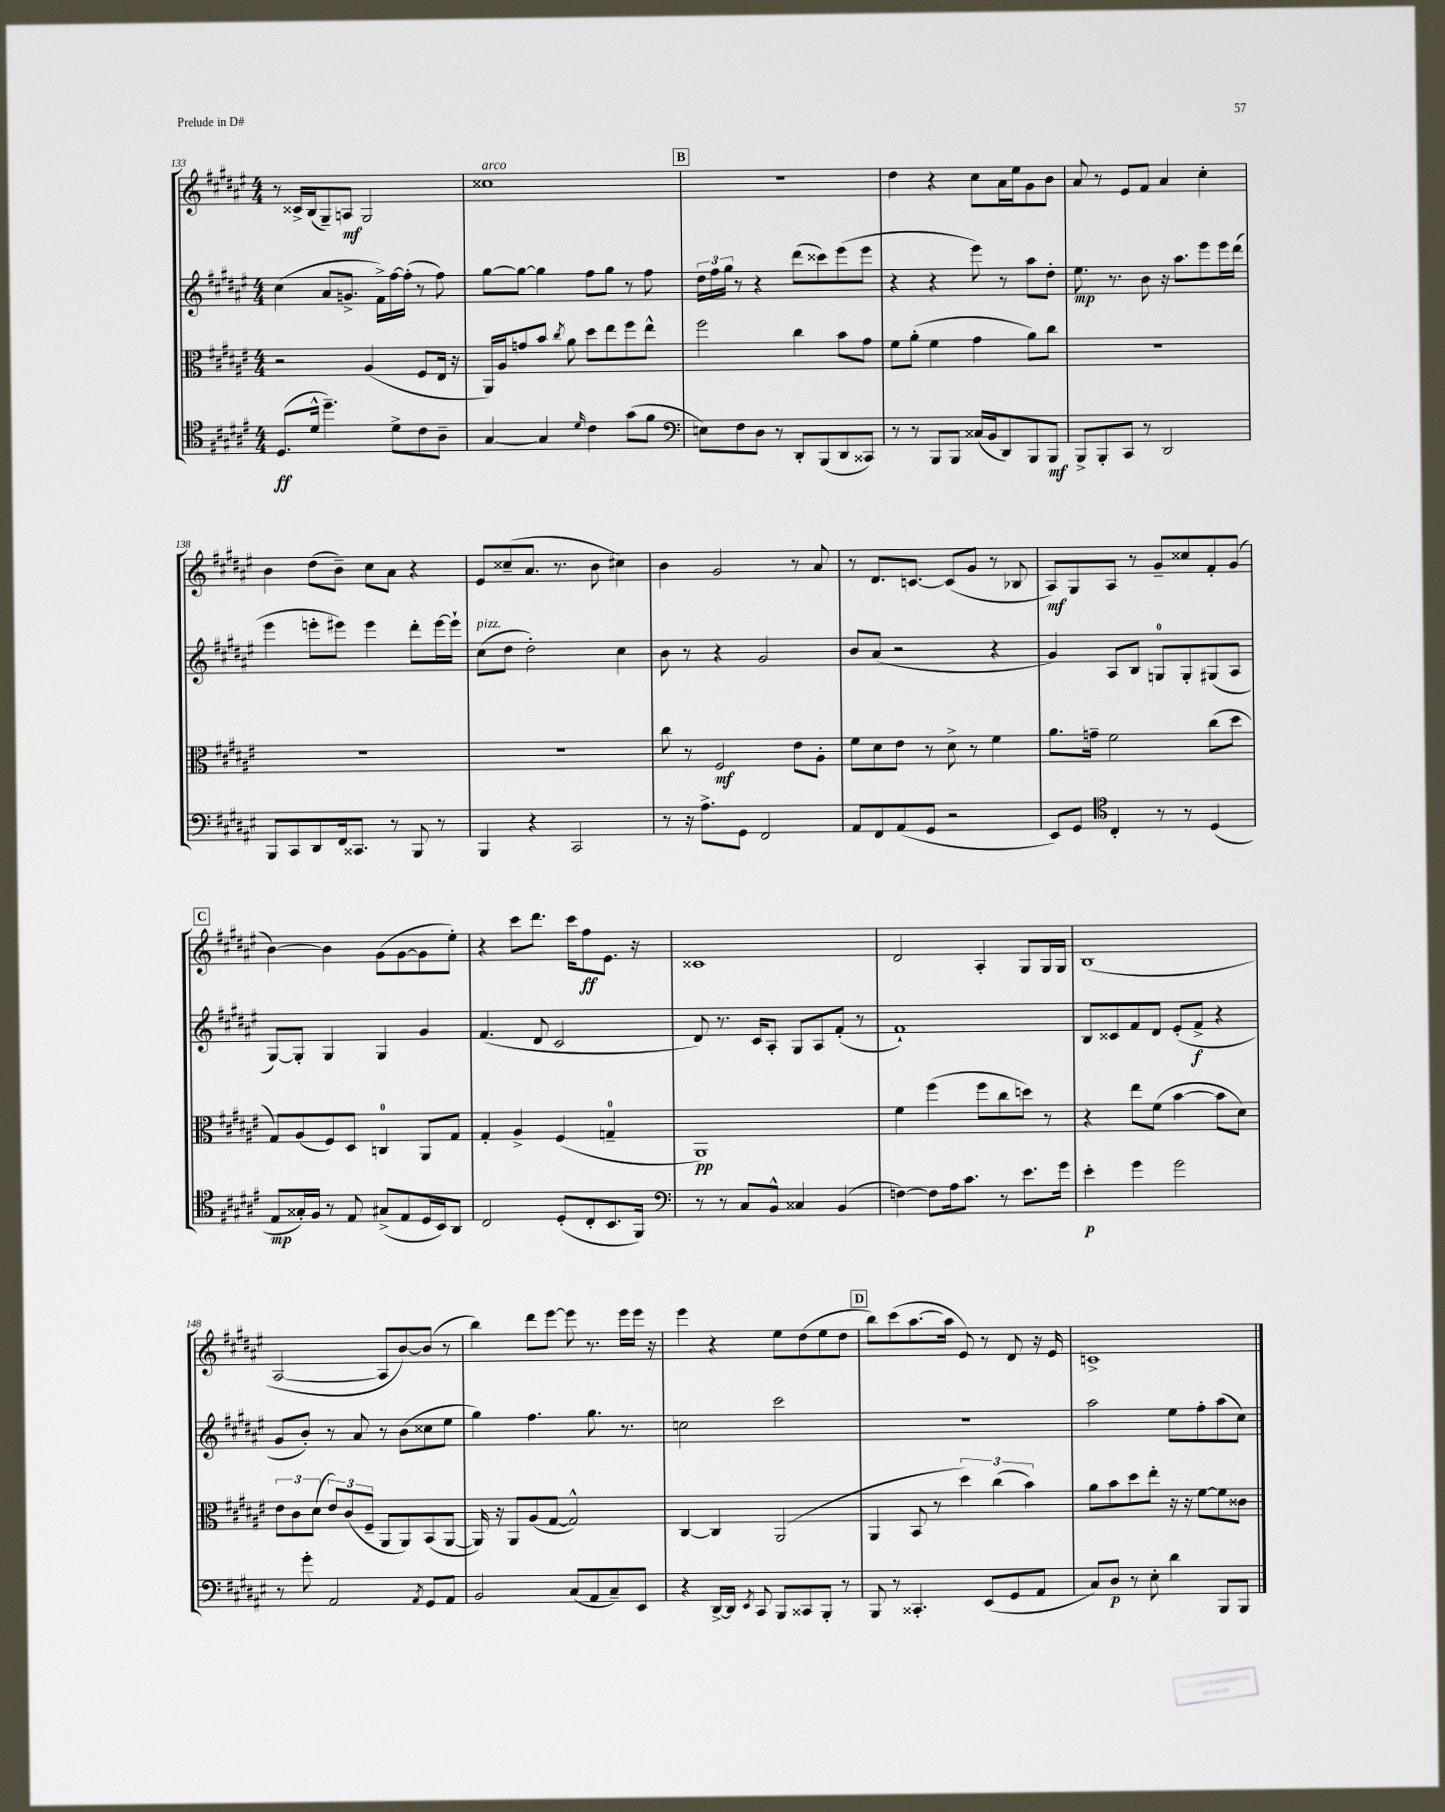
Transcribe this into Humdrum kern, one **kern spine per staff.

**kern	**dynam	**kern	**dynam	**kern	**dynam	**kern	**dynam
*part4	*part4	*part3	*part3	*part2	*part2	*part1	*part1
*staff4	*staff4	*staff3	*staff3	*staff2	*staff2	*staff1	*staff1
*clefC4	*	*clefC3	*	*clefG2	*	*clefG2	*
*k[f#c#g#d#a#e#]	*	*k[f#c#g#d#a#e#]	*	*k[f#c#g#d#a#e#]	*	*k[f#c#g#d#a#e#]	*
*M4/4	*	*M4/4	*	*M4/4	*	*M4/4	*
=133	=133	=133	=133	=133	=133	=133	=133
(8.D#/L	ff	2r	.	(4cc#\	.	8r	.
.	.	.	.	.	.	16c##X^/LL	.
16d#^^/Jk	.	.	.	.	.	(16B/J	.
4.dd#~\)	.	.	.	8a#/L	.	8G#~/)	.
.	.	.	.	8.gn^/J	.	8An/J	mf
.	.	(4A#/	.	.	.	2G#/	.
.	.	.	.	16f#^\LL)	.	.	.
8d#^\L	.	.	.	[16ff#\	.	.	.
.	.	.	.	(16ff#'\JJ]	.	.	.
8c#\	.	8F#/L	.	8r	.	.	.
8A#~\J	.	16E#/Jk	.	8ff#\)	.	.	.
.	.	16r	.	.	.	.	.
=134	=134	=134	=134	=134	=134	=134	=134
!	!	!	!	!	!	!LO:TX:a:i:t=arco	!
[4G#/	.	16AA#/LL)	.	[8gg#\L	.	1cc##X	.
.	.	16A#/J	.	.	.	.	.
.	.	8gn/	.	8gg#\J_	.	.	.
4G#/]	.	8b/J	.	4gg#\]	.	.	.
.	.	8qcc#/	.	.	.	.	.
.	.	8a#\	.	.	.	.	.
16qqd#/	.	.	.	.	.	.	.
4c#\	.	8dd#\L	.	8ff#\L	.	.	.
.	.	8ee#\	.	8gg#\J	.	.	.
(8g#\L	.	8ff#\	.	8r	.	.	.
8f#\J	.	8ee#^^\J	.	8ff#\	.	.	.
!!LO:REH:place=s1:t=B
=135	=135	=135	=135	=135	=135	=135	=135
*clefF4	*	*	*	*	*	*	*
8En\L)	.	2ff#\	.	24dd#\LL	.	1r	.
.	.	.	.	24ff#\	.	.	.
.	.	.	.	24gg#\JJ	.	.	.
8F#\	.	.	.	8r	.	.	.
8D#\J	.	.	.	4r	.	.	.
8r	.	.	.	.	.	.	.
8DD#'/L	.	4cc#\	.	(8ddd#\L	.	.	.
(8BBB/	.	.	.	8ccc##X\)	.	.	.
8DD#/	.	8b\L	.	(8eee#\	.	.	.
8CC##X/J)	.	8g#\J	.	8eee#\J	.	.	.
=136	=136	=136	=136	=136	=136	=136	=136
8r	.	8f#\L	.	4r	.	4dd#\	.
8r	.	(8a#'\J	.	.	.	.	.
8BBB/L	.	4f#\	.	4r	.	4r	.
8BBB/J	.	.	.	.	.	.	.
(16C##X/LL	.	4g#\	.	8eee#\)	.	8cc#\L	.
16BB/J	.	.	.	.	.	.	.
8DD#/)	.	.	.	8r	.	16a#\L	.
.	.	.	.	.	.	16ee#\J	.
8BBB/	.	8a#\L)	.	8aa#\L	.	8g#\	.
8BBB/J	mf	8cc#\J	.	8dd#'\J	.	8b\J	.
=137	=137	=137	=137	=137	=137	=137	=137
8BBB^/L	.	1r	.	8.ee#\	mp	8a#/	.
8BBB'/	.	.	.	.	.	8r	.
.	.	.	.	8.r	.	.	.
8CC#/J	.	.	.	.	.	8e#/L	.
8r	.	.	.	8b\	.	8f#/J	.
2DD#/	.	.	.	16r	.	4a#/	.
.	.	.	.	8.aa#\L	.	.	.
.	.	.	.	8eee#\	.	4cc#'\	.
.	.	.	.	16eee#\L	.	.	.
.	.	.	.	(16ddd#\JJ	.	.	.
!!LO:LB:g=z
=138	=138	=138	=138	=138	=138	=138	=138
8BBB/L	.	1r	.	4eee#\	.	4b\	.
8CC#/	.	.	.	.	.	.	.
8DD#/	.	.	.	8eeen'\L	.	(8dd#\L	.
16FF#/k	.	.	.	8eee#X\J)	.	8b~\J)	.
8.CC##X/J	.	.	.	.	.	.	.
.	.	.	.	4eee#\	.	8cc#\L	.
8r	.	.	.	.	.	8a#\J	.
8BBB/	.	.	.	8ddd#'\L	.	4r	.
8r	.	.	.	[16eee#\L	.	.	.
.	.	.	.	16eee#`\JJ]	.	.	.
=139	=139	=139	=139	=139	=139	=139	=139
!	!	!	!	!LO:TX:a:i:t=pizz.	!	!	!
4BBB/	.	1r	.	(8cc#\L	.	8e#/L	.
.	.	.	.	8dd#\J	.	(8cc##X~/	.
4r	.	.	.	2dd#'\)	.	8.a#/J	.
.	.	.	.	.	.	8.r	.
2CC#/	.	.	.	.	.	.	.
.	.	.	.	.	.	8b\	.
.	.	.	.	4cc#\	.	4cc#X\)	.
=140	=140	=140	=140	=140	=140	=140	=140
8r	.	8cc#\	.	8b\	.	4b\	.
16r	.	8r	.	8r	.	.	.
8.A#^\L	.	.	.	.	.	.	.
.	.	2F#/	mf	4r	.	2g#/	.
8GG#\J	.	.	.	.	.	.	.
2FF#/	.	.	.	2g#/	.	.	.
.	.	8e#\L	.	.	.	8r	.
.	.	8A#'\J	.	.	.	8a#/	.
=141	=141	=141	=141	=141	=141	=141	=141
8AA#/L	.	8f#\L	.	8b/L	.	8r	.
8FF#/	.	8d#\	.	(8a#/J	.	8.d#/L	.
(8AA#/	.	8e#\J	.	2r	.	.	.
.	.	.	.	.	.	[8.cn/J	.
8GG#/J	.	8r	.	.	.	.	.
2r	.	8d#^\	.	.	.	(8c/L]	.
.	.	8r	.	.	.	8g#/J	.
.	.	4f#\	.	4r	.	8r	.
.	.	.	.	.	.	8B-X/	.
=142	=142	=142	=142	=142	=142	=142	=142
8EE#/L)	.	8.a#\L	.	4g#/)	.	8A#/L)	mf
8GG#/J	.	.	.	.	.	8G#/	.
.	.	16gn~\Jk	.	.	.	.	.
*clefC4	*	*	*	*	*	*	*
4C#'/	.	2f#\	.	8A#/L	.	8A#/J	.
.	.	.	.	8B/J	.	8r	.
8r	.	.	.	8Gn/L	.	8g#~/L	.
8r	.	.	.	8G'/	.	8cc##X/	.
(4D#/	.	(8cc#\L	.	(8G#X/	.	8f#'/	.
.	.	8dd#\J	.	8A#/J	.	(8g#/J	.
!!LO:LB:g=z
!!LO:REH:place=s1:t=C
=143	=143	=143	=143	=143	=143	=143	=143
8E#/L	mp	8G#/L)	.	[8G#/L)	.	[4b\)	.
16G##X'/L)	.	(8A#/	.	8G#'/J]	.	.	.
16F#/JJ	.	.	.	.	.	.	.
8r	.	8F#/)	.	4G#/	.	4b\]	.
8E#/	.	8D#/J	.	.	.	.	.
(8G#X^/L	.	4Cn/	.	4G#/	.	(8g#\L	.
8E#/	.	.	.	.	.	[8g#\	.
16D#/L	.	8AA#/L	.	4g#/	.	8g#\]	.
16BB/J)	.	.	.	.	.	.	.
8AA#/J	.	8G#/J	.	.	.	8ee#'\J)	.
=144	=144	=144	=144	=144	=144	=144	=144
2C#/	.	4G#'/	.	(4.f#/	.	4r	.
.	.	4A#^/	.	.	.	8ccc#\L	.
.	.	.	.	8d#/	.	8.ddd#\J	.
(8D#'/L	.	(4F#/	.	2c#/	.	.	.
.	.	.	.	.	.	16ccc#\KL	.
8C#'/	.	.	.	.	.	8ff#\	ff
8.BB/	.	4Gn~/	.	.	.	8.e#\J	.
16FF#/Jk)	.	.	.	.	.	16r	.
=145	=145	=145	=145	=145	=145	=145	=145
*clefF4	*	*	*	*	*	*	*
8r	.	1AA#)	pp	8d#/)	.	1c##X	.
8r	.	.	.	8.r	.	.	.
8C#/L	.	.	.	.	.	.	.
.	.	.	.	16c#/KL	.	.	.
8BB^^/J	.	.	.	8A#'/J	.	.	.
4C##X/	.	.	.	8G#/L	.	.	.
.	.	.	.	8A#/	.	.	.
(4BB/	.	.	.	(8f#'/J	.	.	.
.	.	.	.	8r	.	.	.
=146	=146	=146	=146	=146	=146	=146	=146
[4Fn\)	.	4f#\	.	1f#`)	.	2d#/	.
8F\L]	.	(4ff#\	.	.	.	.	.
16A#\k	.	.	.	.	.	.	.
8.c#\J	.	.	.	.	.	.	.
.	.	8ff#\L	.	.	.	4A#'/	.
8r	.	8cc#\	.	.	.	.	.
8.e#\L	.	8ddn\J)	.	.	.	8G#/L	.
.	.	8r	.	.	.	16G#/L	.
16g#\Jk	.	.	.	.	.	16G#/JJ	.
=147	=147	=147	=147	=147	=147	=147	=147
4e#'\	p	4r	.	8B/L	.	(1B	.
.	.	.	.	8c##X/	.	.	.
4g#\	.	8ee#\L	.	8f#/	.	.	.
.	.	(8f#\J	.	8d#/J	.	.	.
2g#\	.	[4b\	.	(8e#'/L	.	.	.
.	.	.	.	8f#^/J	f	.	.
.	.	8b\L]	.	4r	.	.	.
.	.	8d#\J)	.	.	.	.	.
!!LO:LB:g=z
=148	=148	=148	=148	=148	=148	=148	=148
8r	.	12e#\L	.	8g#/L	.	[2A#/	.
.	.	12c#\	.	.	.	.	.
8g#'\	.	.	.	8b'/J)	.	.	.
.	.	(12d#\J	.	.	.	.	.
2AA#/	.	12e#/L)	.	8r	.	.	.
.	.	(12c#/	.	.	.	.	.
.	.	.	.	8a#/	.	.	.
.	.	12F#~/J	.	.	.	.	.
.	.	8AA#/L	.	8r	.	8A#/L]	.
.	.	8AA#/)	.	(8b\L	.	[8b/)	.
8qAA#/	.	.	.	.	.	.	.
8GG#/L	.	(8BB/	.	8cc##X\	.	(8b/J]	.
8AA#/J	.	[8AA#/J	.	8ee#\J	.	8r	.
=149	=149	=149	=149	=149	=149	=149	=149
2BB/	.	16AA#/])	.	4gg#\)	.	4bb\)	.
.	.	16r	.	.	.	.	.
.	.	8AA#/L	.	.	.	.	.
.	.	(8A#/	.	4.ff#\	.	8ddd#\L	.
.	.	[8G#/J	.	.	.	[8eee#\J	.
(8C#/L	.	2G#^^/])	.	.	.	8eee#\]	.
8AA#/	.	.	.	8.gg#\	.	8.r	.
8C#~/)	.	.	.	.	.	.	.
.	.	.	.	8.r	.	16eee#\LL	.
8EE#/J	.	.	.	.	.	16eee#\JJ	.
.	.	.	.	.	.	16r	.
=150	=150	=150	=150	=150	=150	=150	=150
4r	.	[4C#/	.	2ccn\	.	4eee#\	.
[16DD#^/LL	.	4C#/]	.	.	.	4r	.
16DD#/JJ]	.	.	.	.	.	.	.
8qEE#/	.	.	.	.	.	.	.
8CC#/	.	.	.	.	.	.	.
8BBB/L	.	(2AA#/	.	2ccc#\	.	8ee#\L	.
8CC##X/	.	.	.	.	.	(8dd#\	.
8BBB'/J	.	.	.	.	.	8ee#\	.
8r	.	.	.	.	.	8dd#\J	.
!!LO:REH:place=s1:t=D
=151	=151	=151	=151	=151	=151	=151	=151
8BBB/	.	4AA#/	.	1r	.	8bb\L)	.
8r	.	.	.	.	.	(8ccc#\	.
4.CC##X'/	.	8BB/	.	.	.	[8.aa#\	.
.	.	8r	.	.	.	.	.
.	.	.	.	.	.	16aa#\Jk]	.
.	.	6dd#\)	.	.	.	8e#/)	.
(8EE#/L	.	.	.	.	.	8r	.
.	.	(6cc#\	.	.	.	.	.
8GG#/	.	.	.	.	.	8d#/	.
.	.	6b\)	.	.	.	.	.
8AA#/J	.	.	.	.	.	16r	.
.	.	.	.	.	.	16e#/	.
=152	=152	=152	=152	=152	=152	=152	=152
8C#/L)	.	8a#\L	.	2aa#\	.	1cn^	.
8D#/J	p	8b\	.	.	.	.	.
8r	.	8dd#\	.	.	.	.	.
8E#'\	.	8ee#'\J	.	.	.	.	.
4d#\	.	16r	.	8ee#\L	.	.	.
.	.	16r	.	.	.	.	.
.	.	[8f#\L	.	8ff#'\	.	.	.
8BBB/L	.	8f#\]	.	(8aa#\	.	.	.
8BBB/J	.	8c##X\J	.	8cc#\J)	.	.	.
==	==	==	==	==	==	==	==
*-	*-	*-	*-	*-	*-	*-	*-
